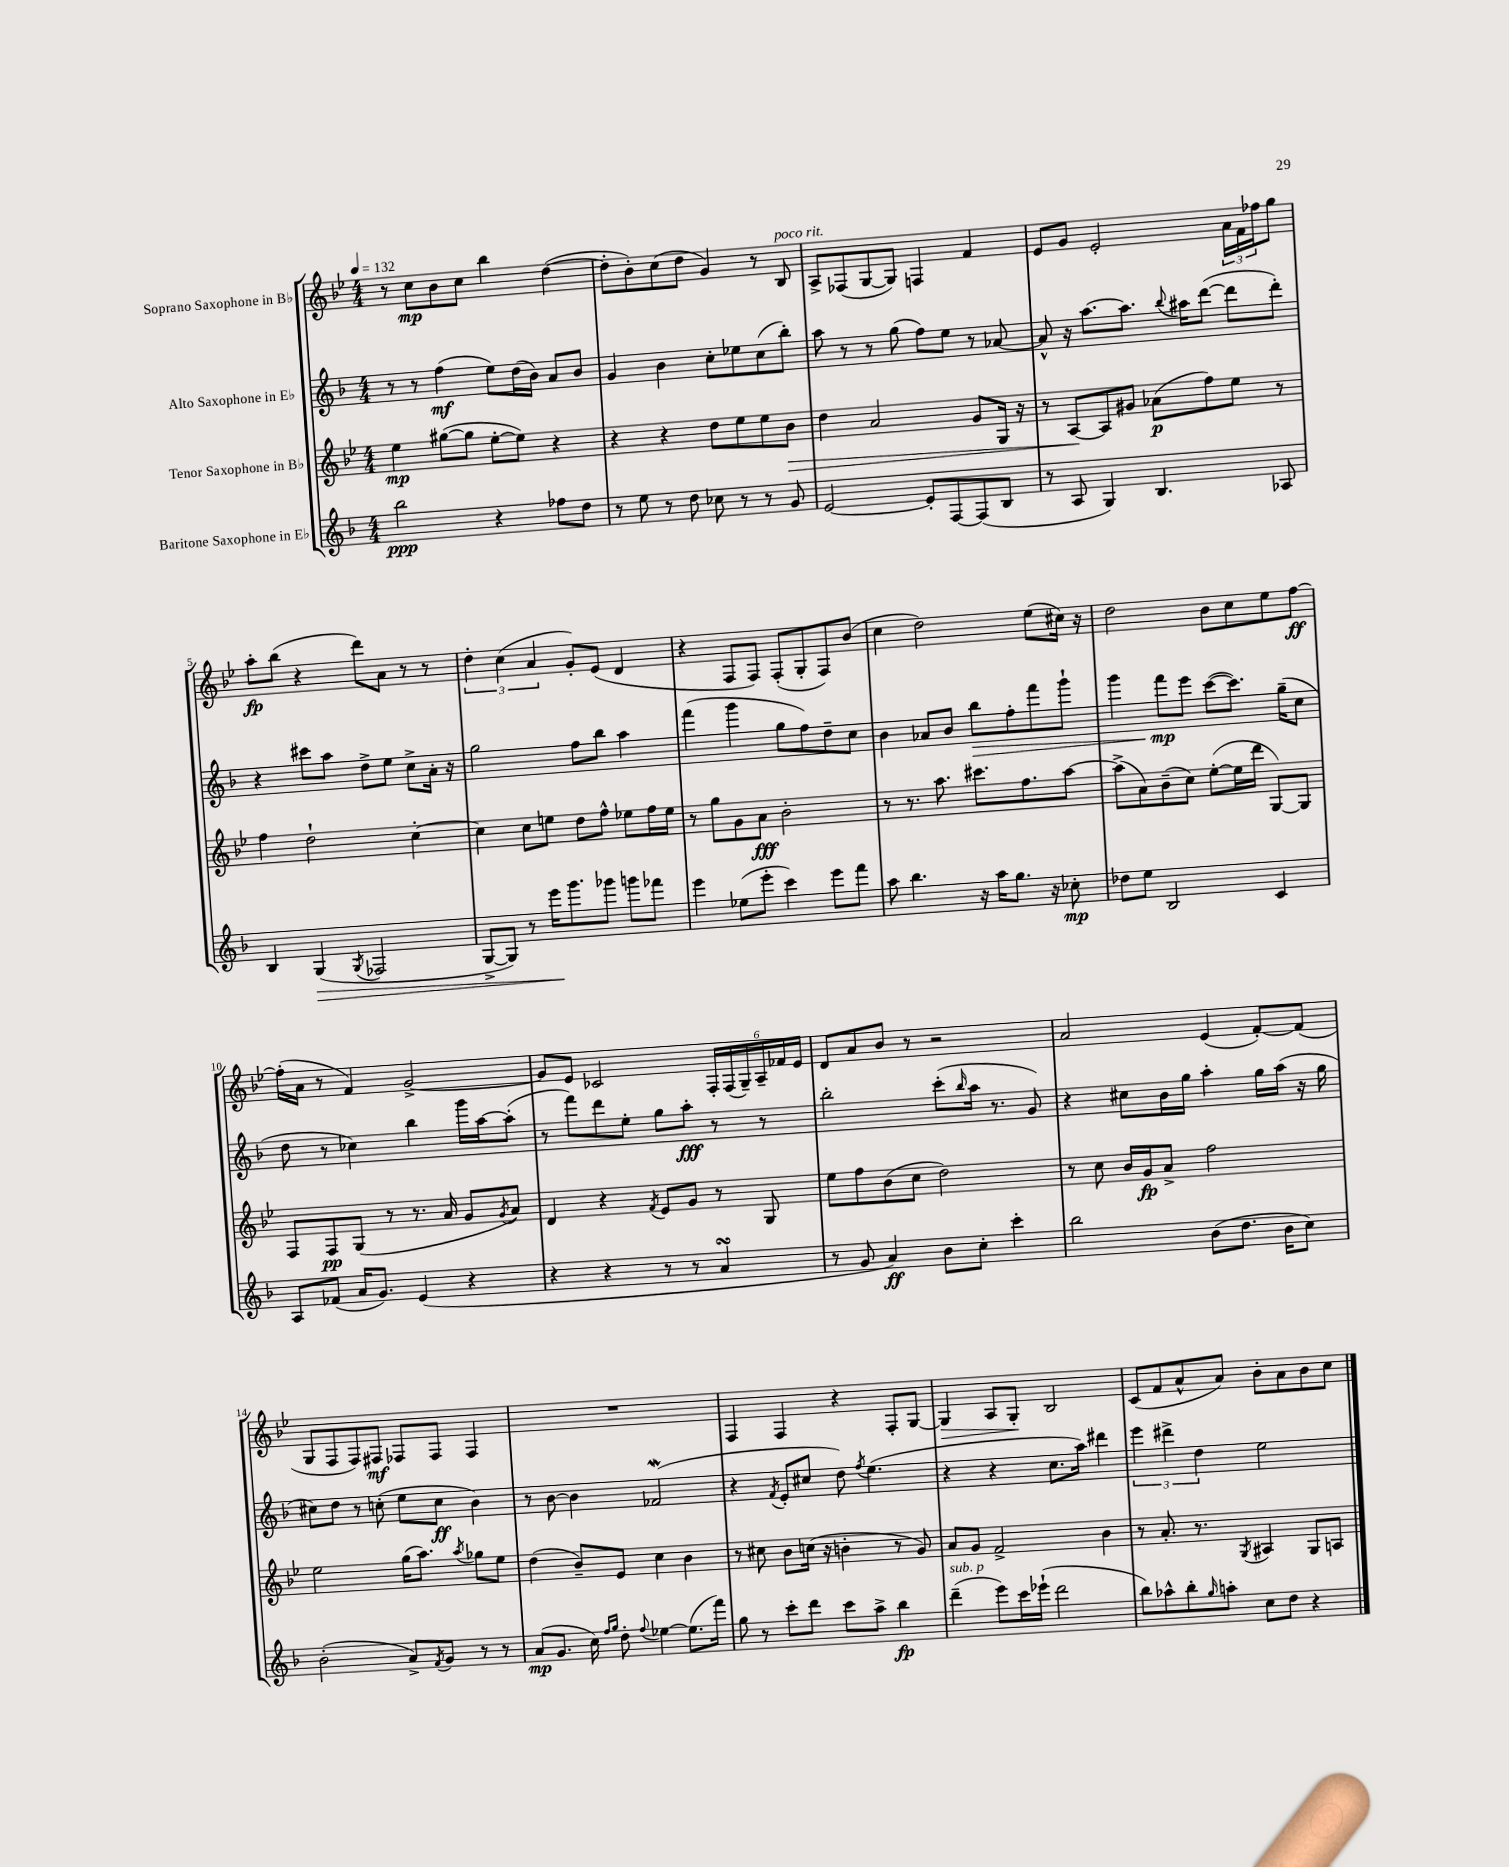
<<
\new StaffGroup <<
\new Staff = "s0" \with { instrumentName = "Soprano Saxophone in Bb" } {
    \clef treble \key bes \major \numericTimeSignature \time 4/4 \tempo 4 = 132
    r8 c''8\mp bes'8 c''8 bes''4 d''4~( |
    d''8-. bes'8-.) c''8( d''8 g'4) r8 bes8^\markup { \italic "poco rit." } |
    a8-> fes8( g8~ g8) f4 f'4 |
    ees'8 g'8 ees'2-. \tuplet 3/2 { a'16 f'16 fes''16 } g''8 |
    a''8-.\fp bes''8( r4 d'''8) a'8 r8 r8 |
    \tuplet 3/2 { d''4-. c''4( a'4 } g'8-.) ees'8( d'4 |
    r4 f8 f8) f8-.( g8-. f8) bes'8( |
    c''4 d''2) ees''8( cis''16) r16 |
    d''2 bes'8 c''8 ees''8 f''8~\ff |
    f''16-.( a'16 r8 f'4) g'2~-> |
    g'8 ees'8 ces'2 \tuplet 6/4 { f16-. f16( g16--) a16-- fes'16 ees'16 } |
    d'8 a'8 bes'8 r8 r2 |
    a'2 ees'4( f'8~-.) f'8( |
    g8 f8 f8) fis8\mf fes8 fes8 fes4 |
    R1 |
    f4 f4 r4 f8-. g8~ |
    g4\> a8 g8-.\! bes2 |
    c'8( f'8 a'8-^ a'8) bes'8-. a'8 bes'8 c''8 \bar "|." |
}
\new Staff = "s1" \with { instrumentName = "Alto Saxophone in Eb" } {
    \clef treble \key f \major \numericTimeSignature \time 4/4
    r8 r8 f''4\mf( e''8) d''16( bes'16) a'8 bes'8 |
    g'4 bes'4 c''8-. ees''8 c''8( bes''8-.) |
    a''8 r8 r8 g''8( f''8) e''8 r8 aes'8~ |
    aes'8-^ r16 a''8.~ a''8. \appoggiatura { bes''8 } ais''16 d'''8~( d'''8 d'''8-.) |
    r4 cis'''8 a''8 d''8-> e''8 c''8-> a'16-. r16 |
    g''2 f''8 bes''8 a''4 |
    f'''4( g'''4 g''8 f''8) d''8-- c''8 |
    bes'4 aes'8 bes'8 bes''8\> f''8-. f'''8 g'''8-! |
    g'''4 f'''8\mp\! e'''8 c'''8~( c'''8.) g''16--( c''8 |
    d''8 r8 ces''4) bes''4 g'''16 a''16~ a''8-.( |
    r8 f'''8) d'''8 e''8-. g''8 a''8-.\fff r8 r8 |
    bes''2-. c'''8-.( \grace { bes''16 } a''16 r8. g'8) |
    r4 cis''8 bes'16 g''16 a''4-. g''16 a''16( r16 g''16 |
    cis''8) d''8 r8 c''8-.( e''8 c''8\ff bes'4) |
    r8 bes'8~ bes'4 fes'2\mordent( |
    r4 \acciaccatura { f'8 } e'8-. cis''8 d''8) \acciaccatura { f''8 } e''4.( |
    r4 r4 c''8. a''16) dis'''4 |
    \tuplet 3/2 { e'''4 dis'''4-> d''4 } e''2 \bar "|." |
}
\new Staff = "s2" \with { instrumentName = "Tenor Saxophone in Bb" } {
    \clef treble \key bes \major \numericTimeSignature \time 4/4
    ees''4\mp gis''8~( gis''8 ees''8~-. ees''8) r4 |
    r4 r4 d''8 ees''8 ees''8 bes'8\> |
    d''4 a'2 g'8 g16 r16 |
    r8 a8~\! a8 gis'8 aes'8\p( f''8) ees''8 r8 |
    f''4 d''2-! c''4~-. |
    c''4 c''8 e''8 d''8 f''8-^ ees''8 f''16 ees''16 |
    r8 g''8 g'8 a'8\fff bes'2-. |
    r8 r8. a''8. cis'''8. f''8. a''8~ |
    a''8->( a'8) bes'8--( c''8) ees''8~-.( ees''16 d'''16 g8~) g8 |
    f8 f8\pp g8( r8 r8. a'16 g'8 \acciaccatura { g'8 } a'8) |
    d'4 r4 \acciaccatura { f'8 } ees'8 g'8 r8 g8 |
    ees''8 f''8 bes'8( c''8 d''2) |
    r8 c''8 bes'16 g'16\fp a'8-> f''2 |
    ees''2 g''16( a''8.) \acciaccatura { a''8 } ges''8 ees''8 |
    d''4( bes'8--) ees'8 c''4 bes'4 |
    r8 cis''8 bes'8 c''16( r16 b'4-. r8 g'8) |
    a'8 g'8 f'2-> bes'4 |
    r8 a'8.-. r8. \acciaccatura { g8 } ais4 g8 a8 \bar "|." |
}
\new Staff = "s3" \with { instrumentName = "Baritone Saxophone in Eb" } {
    \clef treble \key f \major \numericTimeSignature \time 4/4
    bes''2\ppp r4 fes''8 d''8 |
    r8 e''8 r8 d''8 ces''8 r8 r8 g'8 |
    e'2~ e'8-. f8~ f8( bes8 |
    r8 a8 g4) bes4. aes8 |
    bes4 g4\>( \acciaccatura { g8 } fes2 |
    g8~-> g8) r8 e'''16\! g'''8. ges'''8 g'''8 fes'''8 |
    e'''4 ees''8( e'''8-. c'''4) e'''8 f'''8 |
    a''8 bes''4. r16 a''16 g''8. r16 ces''8-.\mp |
    des''8 e''8 bes2 c'4 |
    a8 fes'8( a'16 g'8.) e'4( r4 |
    r4 r4 r8 r8 a'4\turn |
    r8 g'8 a'4\ff) bes'8 c''8-. c'''4-. |
    bes''2 bes'8( d''8. bes'16 c''8) |
    bes'2-.( a'8->) \acciaccatura { f'8 } g'8 r8 r8 |
    a'8\mp( g'8. c''16) \grace { f''16 g''16 } d''8-. \appoggiatura { f''8 } ees''4~ ees''8.( f'''16) |
    g''8 r8 c'''8-. d'''8 c'''8 a''8-> bes''4\fp |
    d'''4--^\markup { \italic "sub. p" }( e'''8) c'''16 ees'''16-!( d'''2 |
    bes''8) aes''8-^ bes''8-. \grace { g''16 } a''8-. c''8 d''8 r4 \bar "|." |
}
>>
>>
